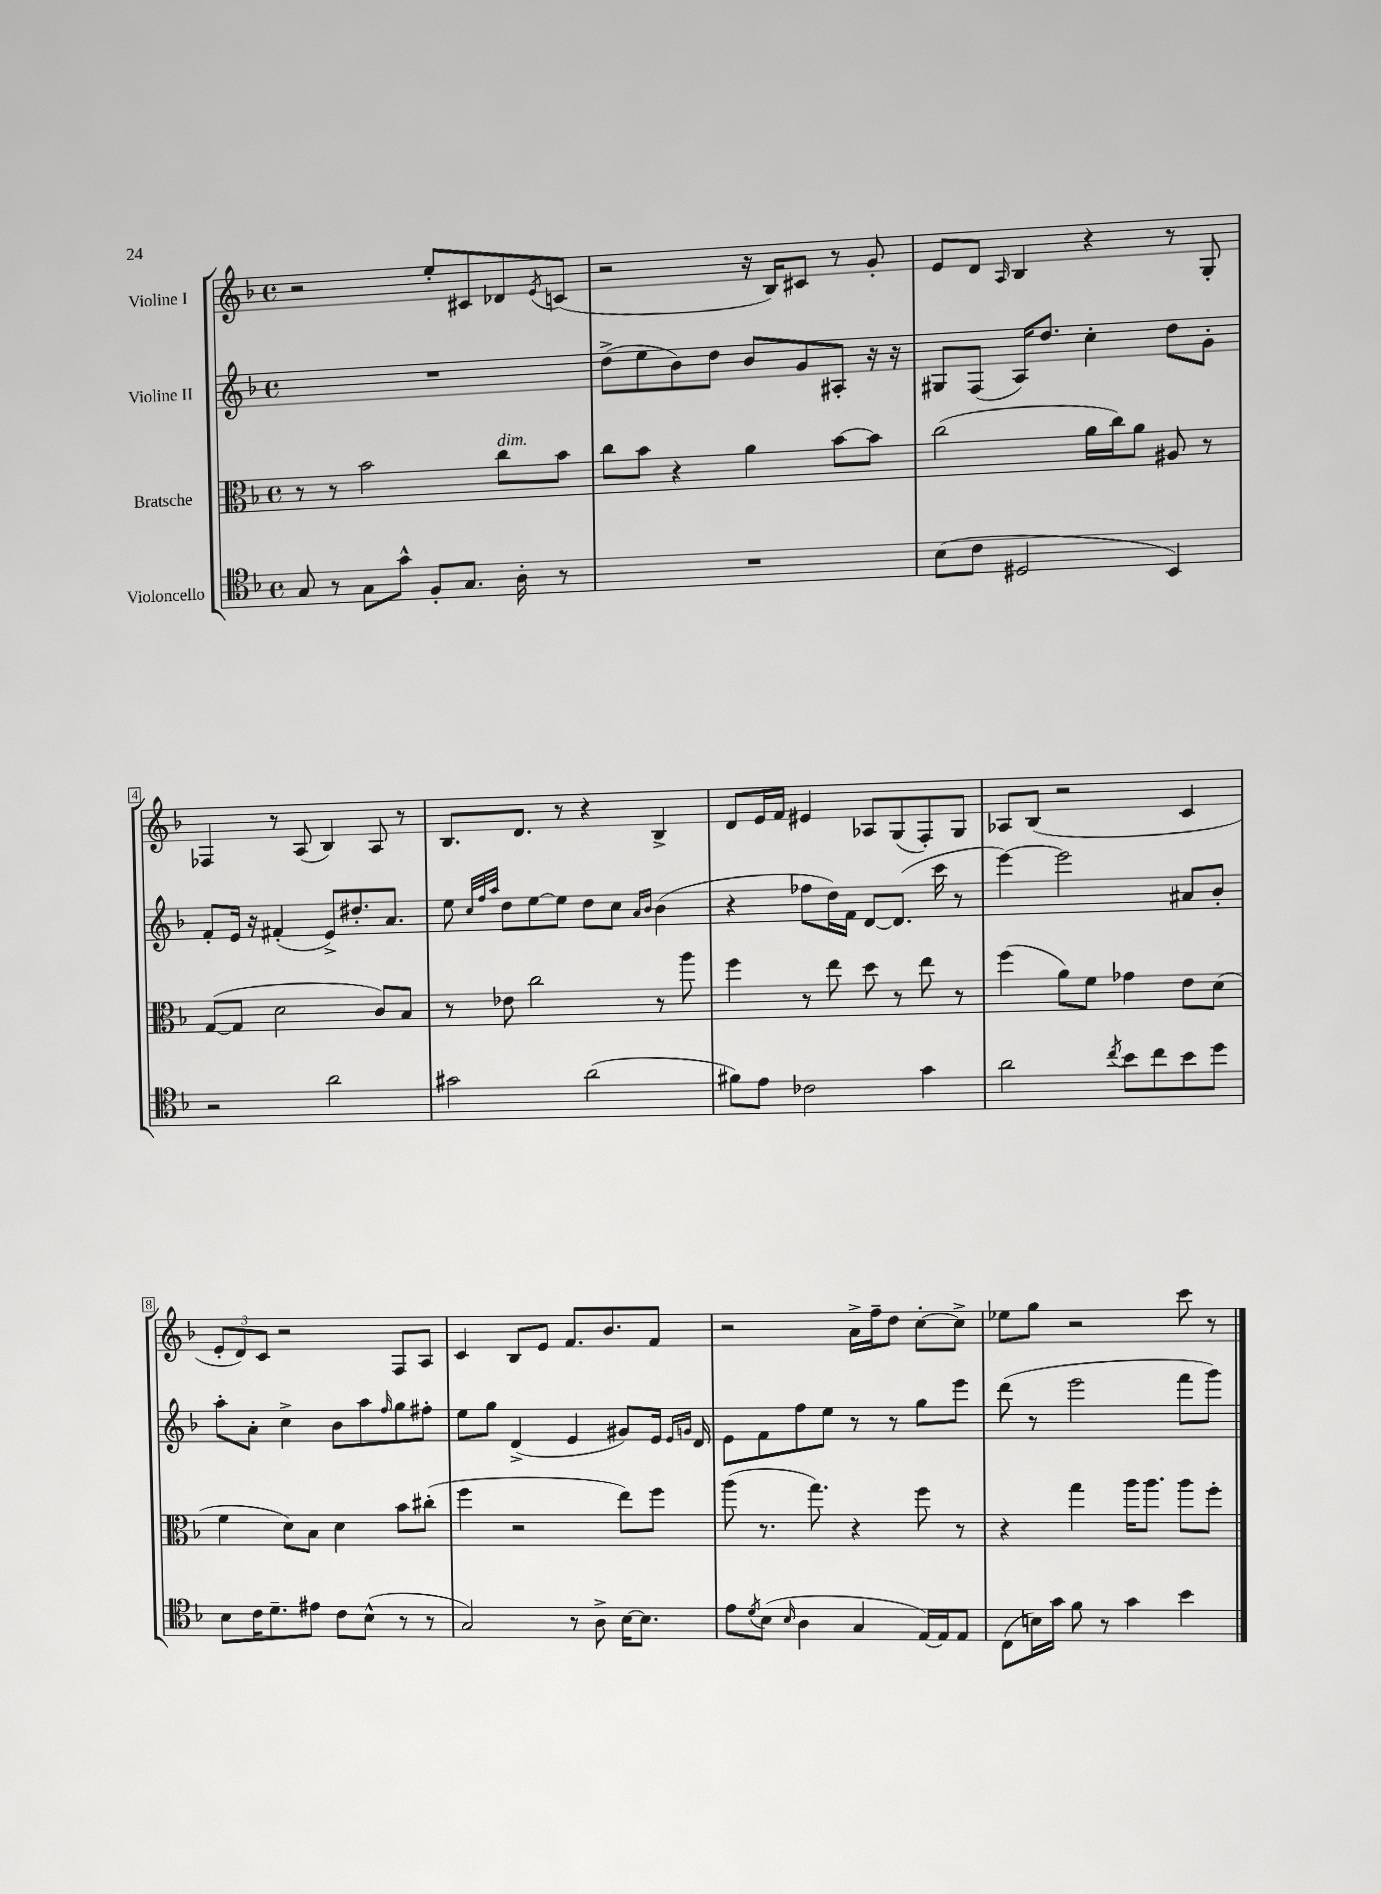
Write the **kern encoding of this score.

**kern	**kern	**kern	**kern
*part4	*part3	*part2	*part1
*staff4	*staff3	*staff2	*staff1
*I"Violoncello	*I"Bratsche	*I"Violine II	*I"Violine I
*clefC4	*clefC3	*clefG2	*clefG2
*k[b-]	*k[b-]	*k[b-]	*k[b-]
*M4/4	*M4/4	*M4/4	*M4/4
*met(c)	*met(c)	*met(c)	*met(c)
=1	=1	=1	=1
8G/	8r	1r	2r
8r	8r	.	.
8G\L	2b-\	.	.
8g^^\J	.	.	.
8F'/L	.	.	8ee'/L
8.G/J	.	.	8c#X/
!	!LO:TX:a:i:t=dim.	!	!
.	8cc\L	.	8d-X/
16A'\	.	.	.
.	.	.	8qe/
8r	8b-\J	.	(8cn/J
=2	=2	=2	=2
1r	8cc\L	(8dd^\L	2r
.	8b-\J	8ee\	.
.	4r	8b-\)	.
.	.	8dd\J	.
.	4a\	8b-/L	16r
.	.	.	16B-/KL)
.	.	8g/	8c#X/J
.	[8b-\L	8A#X'/J	8r
.	8b-\J]	16r	8g'/
.	.	16r	.
=3	=3	=3	=3
(8B-\L	(2cc\	8G#X/L	8e/L
8c\J	.	(8F/J	8d/J
.	.	.	16qqA/
2D#X/	.	16A/KL)	4B-/
.	.	8.dd/J	.
.	16a\LL	4cc'\	4r
.	16cc\J)	.	.
.	8a\J	.	.
4BB-/)	8A#X/	8dd\L	8r
.	8r	8g'\J	8G'/
!!LO:LB:g=z
=4	=4	=4	=4
2r	([8G/L	8f'/L	4F-X/
.	8G/J]	16e/Jk	.
.	.	16r	.
.	2d\	(4f#X'/	8r
.	.	.	(8A/
2a\	.	8e^/L)	4B-/)
.	.	8.dd#X'/	.
.	8c/L)	.	8A/
.	.	8.a/J	.
.	8B-/J	.	8r
=5	=5	=5	=5
2g#X\	8r	8ee\	8.B-/L
.	.	32qqcc/LLL	.
.	.	32qqff/	.
.	.	32qqaa/JJJ	.
.	8e-X\	8dd\L	.
.	.	.	8.d/J
.	2cc\	[8ee\	.
.	.	8ee\J]	8r
(2a\	.	8dd\L	4r
.	.	8cc\J	.
.	.	16qqa/LL	.
.	.	16qqb-/JJ	.
.	8r	(4b-\	4B-^/
.	8aa\	.	.
=6	=6	=6	=6
8f#X\L)	4ff\	4r	8d/L
8e\J	.	.	16e/L
.	.	.	16f/JJ
2c-X\	8r	8ff-X\L	4e#X/
.	8ee\	16dd\L)	.
.	.	16f\JJ	.
.	8dd\	[8d/L	8A-X/L
.	8r	(8.d/J]	(8G/
4g\	8ee\	.	8F'/)
.	.	16ccc\	.
.	8r	8r	8G/J
=7	=7	=7	=7
2a\	(4ff\	[4eee\)	8A-X/L
.	.	.	(8B-/J
.	8a\L)	2eee\]	2r
.	8f\J	.	.
8qcc/	.	.	.
8b-\L	4g-X\	.	.
8cc\	.	.	.
8b-\	8e\L	8a#X/L	4c/
8dd\J	(8d\J	8b-'/J	.
!!LO:LB:g=z
=8	=8	=8	=8
8B-\L	4f\	8aa'\L	12e'/L
.	.	.	12d/)
16c\K	.	8a'\J	.
.	.	.	12c/J
8.d~\	.	.	.
.	8d\L)	4cc^\	2r
8e#X\J	8B-\J	.	.
8c\L	4d\	8b-\L	.
(8B-^^\J	.	8aa\	.
.	.	16qqff/	.
8r	8b-\L	8gg\	8F/L
8r	(8cc#X'\J	8ff#X'\J	8A/J
=9	=9	=9	=9
2G/)	4ff\	8ee\L	4c/
.	.	8gg\J	.
.	2r	(4d^/	8B-/L
.	.	.	8e/J
8r	.	4e/	8.f/L
8A^\	.	.	.
.	.	.	8.b-/
[16B-\KL	8ee\L)	8g#X/L)	.
8.B-\J]	.	.	.
.	8ff\J	16e/Jk	8f/J
.	.	16qqe/LL	.
.	.	16qqgn/JJ	.
.	.	16d/	.
=10	=10	=10	=10
8e\L	(8aa\	8e\L	2r
8qd/	.	.	.
(8B-\J	8.r	8f\	.
16qqB-/	.	.	.
4A\	.	8ff\	.
.	8.gg\)	.	.
.	.	8ee\J	.
4G/	4r	8r	16a^\LL
.	.	.	16ff~\J
.	.	8r	8dd\J
[16E/LL)	8ff\	8gg\L	[8cc'\L
16E/J]	.	.	.
8E/J	8r	8eee\J	8cc^\J]
=11	=11	=11	=11
(8C\L	4r	(8ddd\	8ee-X\L
16Bn\L)	.	8r	8gg\J
16g\JJ	.	.	.
8f\	4gg\	2eee\	2r
8r	.	.	.
4g\	16aa\KL	.	.
.	8.aa\J	.	.
4b-\	8aa\L	8fff\L	8ccc\
.	8ff'\J	8ggg\J)	8r
==	==	==	==
*-	*-	*-	*-
